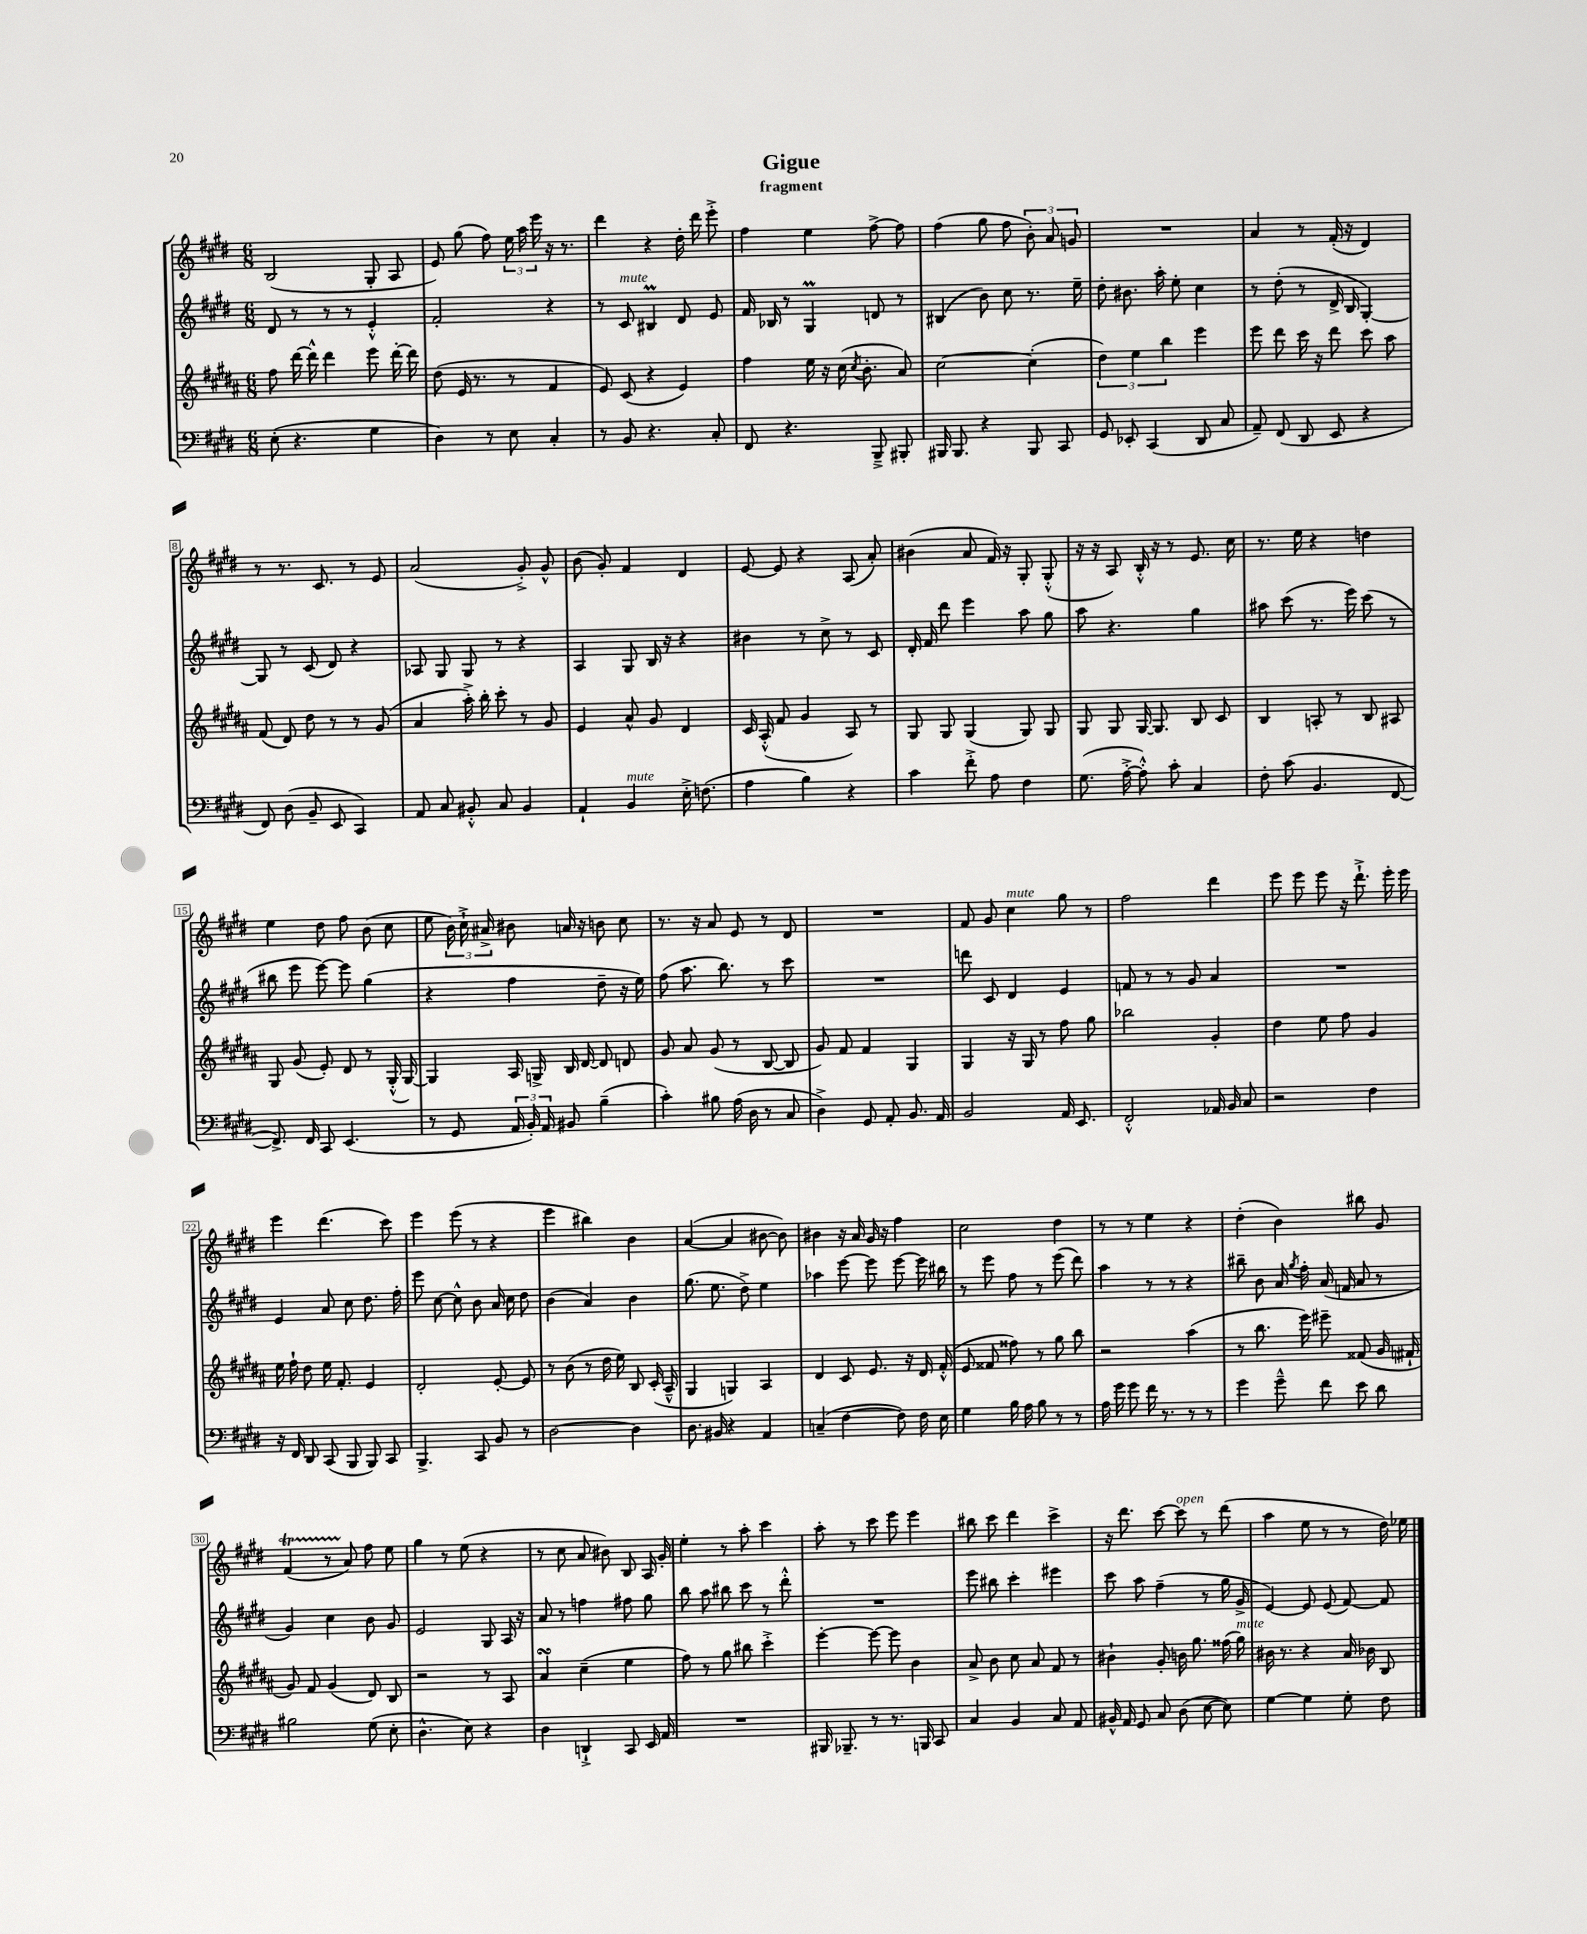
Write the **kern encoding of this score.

**kern	**kern	**kern	**kern
*staff4	*staff3	*staff2	*staff1
*clefF4	*clefG2	*clefG2	*clefG2
*k[f#c#g#d#]	*k[f#c#g#d#a#]	*k[f#c#g#d#]	*k[f#c#g#d#]
*M6/8	*M6/8	*M6/8	*M6/8
(8E'	8ff#	8d#	(2B
4.r	[16ddd#	8r	.
.	16ddd#^^]	.	.
.	4ddd#	8r	.
.	.	8r	.
4G#	8eee	4e'^^	8G#'
.	[16ddd#'	.	8A
.	16ddd#]	.	.
=	=	=	=
4D#)	(8dd#	2f#'	8e)
.	16e	.	(8gg#
.	8.r	.	.
8r	.	.	8ff#)
8E	8r	.	24ee
.	.	.	24aa
.	.	.	24eee
4C#'	4f#	4r	16r
.	.	.	8.r
=	=	=	=
8r	8e)	8r	4ddd#
8BB	(8c#	8c#	.
4.r	4r	4B#	4r
.	4e)	8d#	16dd#'
.	.	.	16ddd#
8C#'	.	8e	8eee'^
=	=	=	=
8FF#	4ff#	16f#	4ff#
.	.	16B-	.
4.r	.	8r	.
.	16ee	4G#	4ee
.	16r	.	.
.	(16cc#	.	.
.	8qcc#	.	.
.	8.b'	.	.
8BBB~^	.	8d	[8ff#^
8BBB#'	8a#)	8r	8ff#]
=	=	=	=
16BBB#	[2cc#	(4B#	(4ff#
8.BBB#	.	.	.
4r	.	8b)	8gg#
.	.	8cc#	8ff#
8BBB#	(4cc#']	8.r	12b')
.	.	.	12a
8CC#	.	.	.
.	.	.	12g
.	.	16ee~	.
=	=	=	=
8GG#	6dd#)	8dd#'	2.r
8EE-'	.	8.b#	.
.	6ee	.	.
(4CC#	.	.	.
.	.	16aa'	.
.	6bb	.	.
.	.	8ee'	.
8DD#	4eee	4cc#	.
8C#	.	.	.
=	=	=	=
8AA~)	8eee	8r	4a
(8FF#	8ddd#	(8dd#'	.
8DD#	16ccc#	8r	8r
.	16r	.	.
8EE	8ddd#	16d#^	(16f#'
.	.	16B	16r
4r	8ccc#	[4G#')	4d#)
.	8aa#	.	.
=	=	=	=
8FF#)	(8f#	8G#]	8r
(8D#	8d#)	8r	8.r
8BB~	8dd#	(8c#	.
.	.	.	8.c#
8EE	8r	8d#)	.
4CC#)	8r	4r	8r
.	(8g#	.	8e
=	=	=	=
8AA	4a#	8A-	(2a
8C#	.	8G#	.
8BB#'^^	16aa#'^)	8G#	.
.	16bb'	.	.
8C#	8ccc#'	8r	.
4BB#	8r	4r	8g#'^)
.	8g#	.	8g#^^
=	=	=	=
4AA`	4e	4A	(8b
.	.	.	8g#')
4BB	8a#^^	8G#	4f#
.	8g#	16B	.
.	.	16r	.
16E'^	4d#	4r	4d#
(8.F	.	.	.
=	=	=	=
4A	16c#	4b#	[8e
.	(16A#'^^	.	.
.	8f#	.	8e]
4B)	4g#	8r	4r
.	.	8cc#^	.
4r	8A#)	8r	(8A
.	8r	8c#	8a')
=	=	=	=
4c#	8G#	16d#'	(4b#
.	.	16f#	.
.	8G#	8ddd#	.
8f#'^	(4G#	4eee	8a
8A	.	.	16f#)
.	.	.	16r
4F#	8G#)	8aa	8G#'
.	8G#	8gg#	(8G#'^^
=	=	=	=
(8.G#	8G#	8aa	16r
.	.	.	16r
.	8G#	4.r	8A)
[16A'^	.	.	.
8A'^^])	[16G#	.	16B'^^
.	8.G#]	.	16r
8c#'	.	.	8r
4C#	8B	4gg#	8.e
.	8c#	.	.
.	.	.	16cc#
=	=	=	=
8F#'	4B	8aa#	8.r
(8c#	.	(8ccc#	.
.	.	.	16ee
4.BB	8A'	8.r	4r
.	8r	.	.
.	.	16eee)	.
.	8B	(8ccc#	4dd
[8FF#	8A#	8r	.
=	=	=	=
8.FF#^])	8G#	8bb#	4ee
.	(8g#	8eee	.
16FF#	.	.	.
8CC#	8e')	[8eee)	8dd#
(4.EE	8d#	8eee]	8ff#
.	8r	(4gg#	(8b
.	(16G#'^^	.	8cc#
.	[16G#)	.	.
=	=	=	=
8r	4G#]	4r	8ee
8GG#	.	.	24b)
.	.	.	24cc#`^
.	.	.	24a#^
24AA	16A#	4ff#	8b#
24BB')	.	.	.
.	16G^	.	.
24AA	.	.	.
8BB#	16B	.	16a
.	[16d#	.	16r
(4B~	8d#]	8dd#~	8b
.	8d	16r	8cc#
.	.	16ee)	.
=	=	=	=
4c#')	8g#	(8ff#	8.r
.	8a#	8.aa	.
.	.	.	16r
8B#	(8g#	.	8a
.	.	8.bb)	.
(16A	8r	.	8e
16D#	.	.	.
8r	[8B	8r	8r
8C#	8B]	8ccc#	8d#
=	=	=	=
4D#^)	8g#)	2.r	2.r
.	8f#	.	.
8GG#	4f#	.	.
8AA'	.	.	.
8.BB	4G#	.	.
16AA	.	.	.
=	=	=	=
2BB	4G#	8ddd	8f#
.	.	8c#	8g#
.	16r	4d#	4cc#
.	16G#	.	.
.	8r	.	.
16AA	8ff#	4e	8gg#
8.EE	.	.	.
.	8gg#	.	8r
=	=	=	=
2FF#'^^	2bb-	8f	2ff#
.	.	8r	.
.	.	8r	.
.	.	8g#	.
16AA-	4g#'	4a	4ddd#
16BB	.	.	.
8C#	.	.	.
=	=	=	=
2r	4dd#	2.r	8eee
.	.	.	8eee
.	8ee	.	8eee
.	8ff#	.	16r
.	.	.	8.ddd#`^
4F#	4g#	.	.
.	.	.	16eee'
.	.	.	16eee
=	=	=	=
16r	16ee	4e	4eee
16FF#	16ff#`	.	.
8DD#	8dd#	.	.
(8CC#	16ee	8a	(4.ddd#
.	8.f#'	.	.
8BBB	.	8cc#	.
8BBB)	4e	8.dd#	.
8CC#	.	.	8ccc#)
.	.	16ff#'	.
=	=	=	=
4.BBB^	2d#'	8eee	4eee
.	.	[8cc#	.
.	.	8cc#^^]	(8eee
8CC#	.	8b	8r
8BB	[8e'	16a	4r
.	.	16cc#	.
8r	8e]	8dd#	.
=	=	=	=
[2D#	8r	(4b	4eee
.	(8b	.	.
.	8r	4a)	4bb#)
.	16dd#	.	.
.	16ee)	.	.
4D#]	8B	4b	4b
.	(16c#'	.	.
.	16A#~^^	.	.
=	=	=	=
8.D#	4G#	(8.gg#	([4a
16BB#	.	8.ee	.
4r	4G)	.	4a]
.	.	8dd#^)	.
4AA	4A#	4ee	[8b#
.	.	.	8b#])
=	=	=	=
(4C~	4d#	4aa-	4b#
[4F#	8c#	[8eee	16r
.	.	.	16a
.	8.e	8eee]	16g#
.	.	.	16r
8F#])	.	[8eee	4ff#
.	16r	.	.
16F#	16d#	16eee]	.
16E	(16f#'^^	16bb#	.
=	=	=	=
4G#	8e	8r	2cc#
.	8f##	8eee	.
16B	8ff##)	8ff#	.
16A	.	.	.
8B	8r	8r	.
8r	8gg#	(8eee	4dd#
8r	8bb	8ddd#)	.
=	=	=	=
16A	2r	4aa	8r
16g#	.	.	.
8g#	.	.	8r
16f#	.	8r	4ee
8.r	.	.	.
.	.	8r	.
8r	(4aa#	4r	4r
8r	.	.	.
=	=	=	=
4g#	8r	8bb#~	(4dd#'
.	8.bb	8b	.
8g#~^^	.	16a	4b)
.	.	8qgg#	.
.	16eee)	16ff#'	.
8f#	8eee#~	(16a	.
.	.	16f	.
8e	(8f##	8a	8bb#
8d#	16g#	8r	8g#
.	16f#`	.	.
=	=	=	=
2B#	8g#)	4g#)	(4f#
.	8f#	.	.
.	(4g#	4cc#	8r
.	.	.	8a)
(8G#	8d#)	8b	8ff#
8E'	8B	8g#	8ee
=	=	=	=
4.D#^^	2r	2e	4gg#
.	.	.	8r
8E)	.	.	(8ee
4r	8r	8G#	4r
.	8A#	16A	.
.	.	16r	.
=	=	=	=
4D#	4a#	8a	8r
.	.	8r	8cc#
4DD`^	(4cc#~	4ff	8a
.	.	.	8b#)
8CC#	4ee	8ff#	8B
16EE	.	8gg#	16A
16AA	.	.	16g#'
=	=	=	=
2.r	8ff#)	8bb	4ee'
.	8r	8aa	.
.	8gg#	8bb#	8r
.	8bb#	8ccc#	8aa'
.	4ccc#'^	8r	4ccc#
.	.	8ddd#'^^	.
=	=	=	=
16BBB#	[4eee'	2.r	8aa'
8.BBB-~	.	.	.
.	.	.	8r
8r	8eee_	.	8ccc#
8.r	8eee]	.	8eee
.	4b	.	4eee
16BBB	.	.	.
8CC#	.	.	.
=	=	=	=
4C#	8a#^	8eee	8bb#
.	8b	8bb#	8ccc#
4BB	8cc#	4ccc#'	4ddd#
.	8a#	.	.
8C#	8f#	4eee#	4ccc#^
8AA	8r	.	.
=	=	=	=
16BB#^^	4b#`	8ccc#	16r
16AA	.	.	8.ddd#
8GG#	.	8aa	.
8C#	8g#'	(4ff#~	[8ccc#
(8D#	16b	.	8ccc#]
.	8.gg#	.	.
[8E	.	8r	8r
8E])	(16ff##	16gg#	(8ddd#
.	16gg#)	16g#^	.
=	=	=	=
[4G#	16b#	[4e)	4aa
.	8.r	.	.
4G#]	4r	8e]	8ee
.	.	(8e	8r
8G#'	16a#	[8f#)	8r
.	16b-	.	.
8F#	8B	8f#]	16dd#)
.	.	.	16ee-
==	==	==	==
*-	*-	*-	*-
